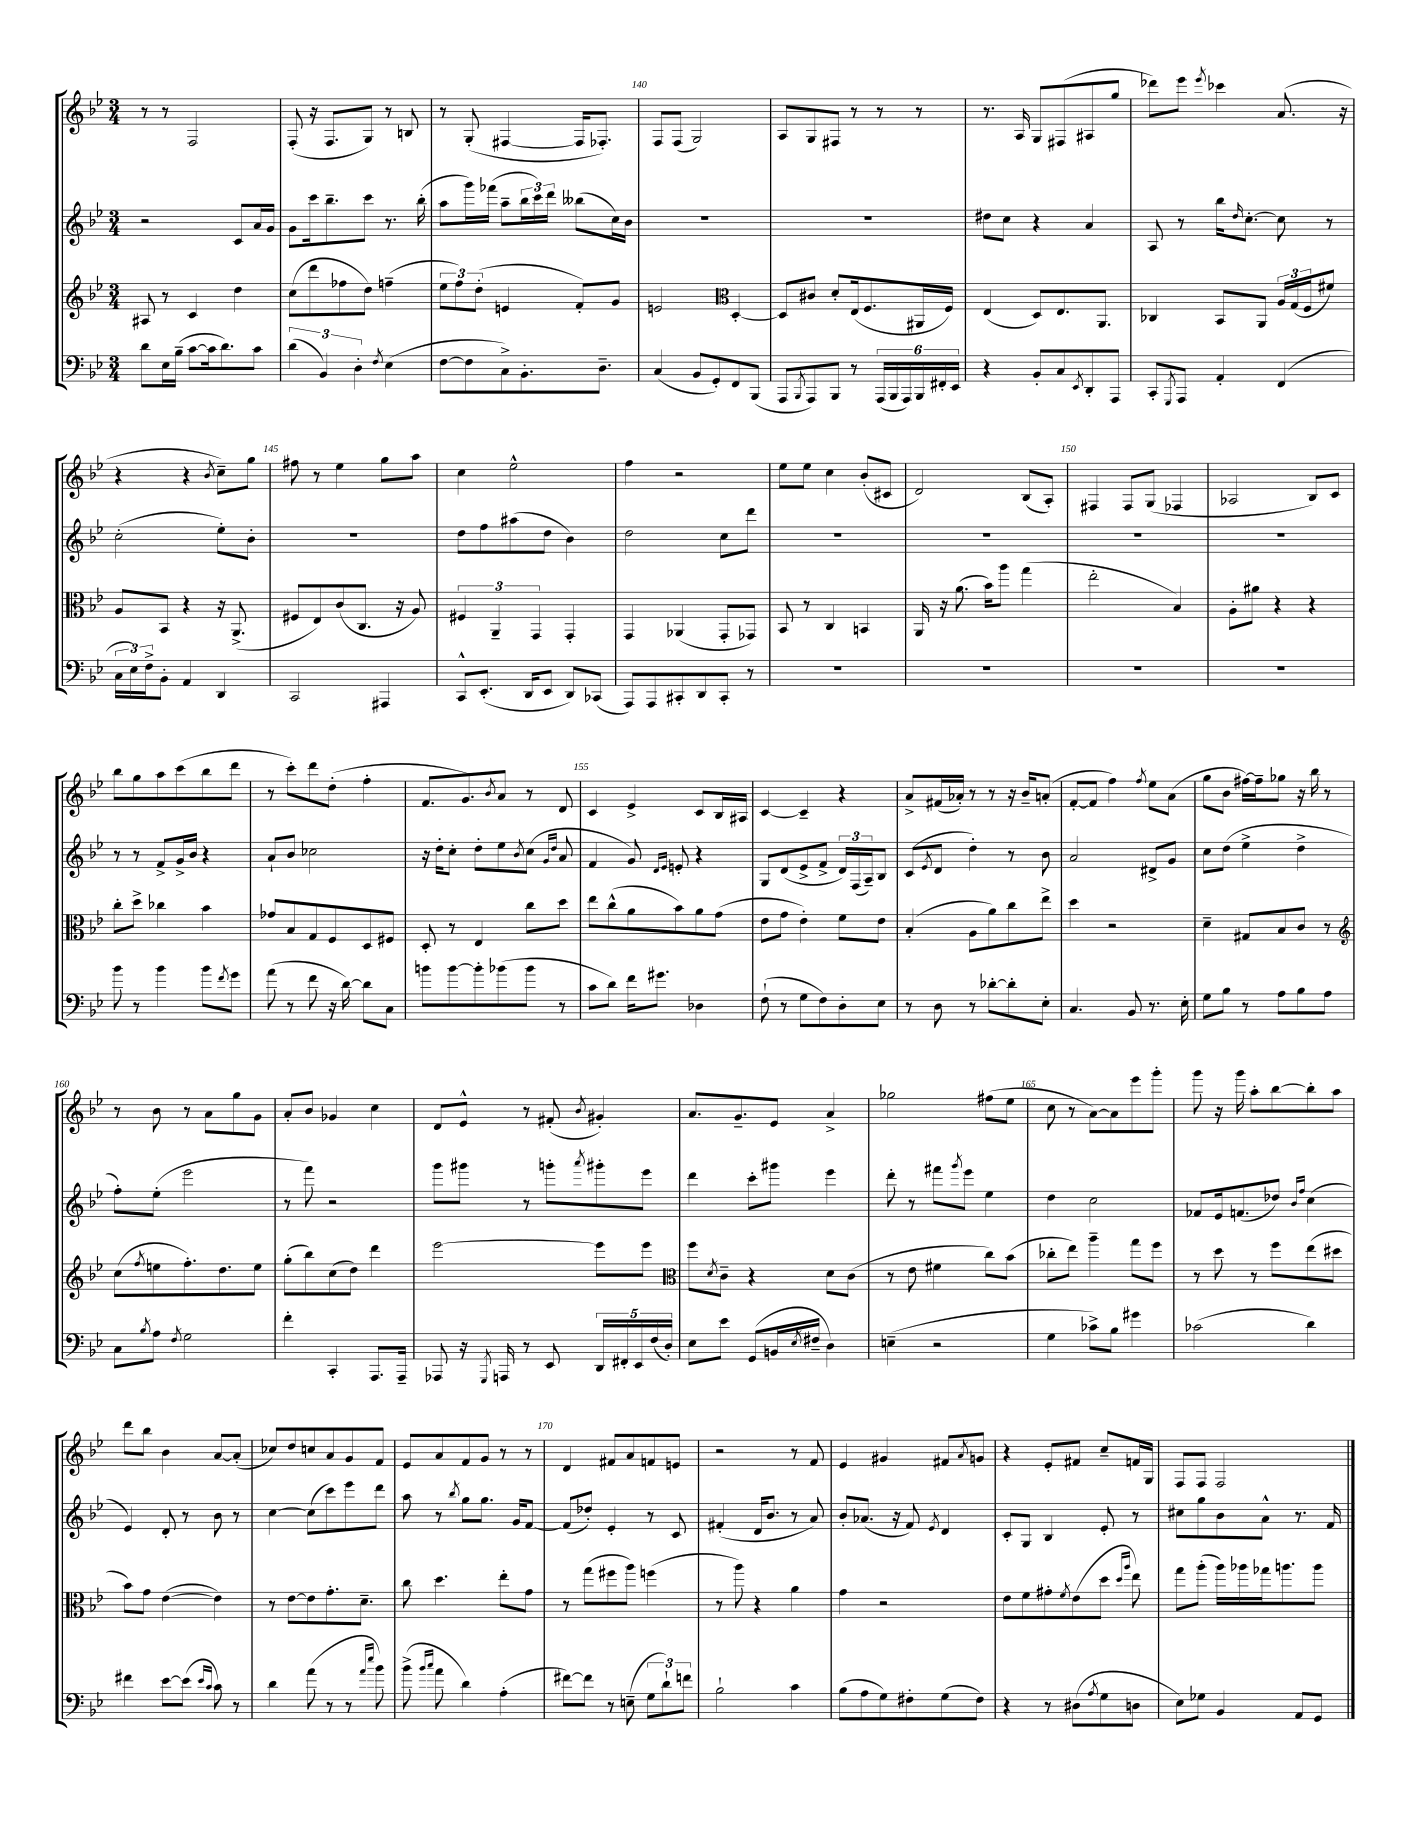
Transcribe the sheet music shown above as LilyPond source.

<<
\new StaffGroup <<
\new Staff = "s0" {
    \clef treble \key bes \major \numericTimeSignature \time 3/4
    r8 r8 f2 |
    f8-.( r16 f8. g8) r8 b8 |
    r8 g8-.( fis4~ fis16 fes8.-.) |
    f8 f8( g2) |
    a8 g8 fis8 r8 r8 r8 |
    r8. a16 g8 fis8( ais8 g''8 |
    des'''8) ees'''8 \acciaccatura { ees'''8 } ces'''4 a'8.( r16 |
    r4 r4 \acciaccatura { bes'8 } c''8--) g''8 |
    fis''8 r8 ees''4 g''8 a''8 |
    c''4 ees''2-^ |
    f''4 r2 |
    ees''8 ees''8 c''4 bes'8-.( cis'8 |
    d'2) bes8( a8-.) |
    fis4 fis8 g8( fes4 |
    aes2 bes8) c'8 |
    bes''8 g''8 a''8 c'''8( bes''8 d'''8 |
    r8 c'''8-.) d'''8 d''8-.( f''4-. |
    f'8. g'8.) \acciaccatura { bes'8 } a'8 r8 d'8 |
    c'4 ees'4-> c'8 bes16 ais16 |
    c'4~ c'4-- r4 |
    a'8-> fis'16( aes'16-.) r8 r8 r16 bes'16-- a'8-.( |
    f'8~-. f'8 f''4) \acciaccatura { f''8 } ees''8 a'8( |
    g''8 bes'8 fis''16~) fis''16-- ges''8 r16 bes''16 r8 |
    r8 bes'8 r8 a'8 g''8 g'8 |
    a'8-. bes'8 ges'4 c''4 |
    d'8 ees'8-^ r8 fis'8-.( \acciaccatura { bes'8 } gis'4-.) |
    a'8. g'8.-- ees'8 a'4-> |
    ges''2 fis''8( ees''8 |
    c''8 r8 a'8~) a'8 ees'''8 g'''8-. |
    g'''8 r16 g'''16 a''8-. bes''8~ bes''8-. a''8 |
    d'''8 bes''8 bes'4 a'8~ a'8-.( |
    ces''8) d''8 c''8 a'8 g'8 f'8 |
    ees'8 a'8 f'8 g'8 r8 r8 |
    d'4 fis'8 a'8 f'8 e'8 |
    r2 r8 f'8 |
    ees'4 gis'4 fis'8 \acciaccatura { a'8 } g'8 |
    r4 ees'8-. fis'8 c''8-- f'16 g16 |
    f8 f8 f2 \bar "|." |
}
\new Staff = "s1" {
    \clef treble \key bes \major \numericTimeSignature \time 3/4
    r2 c'8 a'16 g'16 |
    g'8 c'''16 bes''8.-- c'''8 r8. bes''16-.( |
    a''8 g'''16) fes'''16( a''8-- \tuplet 3/2 { bes''16 c'''16) d'''16 } beses''8( c''16) bes'16 |
    R2. |
    R2. |
    dis''8 c''8 r4 a'4 |
    a8 r8 bes''16 \grace { d''16 } c''8.~-. c''8 r8 |
    c''2-.( ees''8-.) bes'8-. |
    R2. |
    d''8 f''8 ais''8( d''8 bes'4) |
    d''2 c''8 d'''8 |
    R2. |
    R2. |
    R2. |
    R2. |
    r8 r8 f'8-> g'16-> bes'16 r4 |
    a'8-! bes'8 ces''2 |
    r16 d''16-. c''8-. d''8-. ees''8 \acciaccatura { bes'8 } c''8( \grace { g'16 d''16 } a'8 |
    f'4 g'8) \grace { d'16 ees'16 } e'8-. r4 |
    g8 d'8( ees'8-> f'8-> \tuplet 3/2 { d'16) f16( a16--) } bes8 |
    c'8( \acciaccatura { ees'8 } d'8 d''4-.) r8 bes'8 |
    a'2 dis'8-> g'8 |
    c''8 d''8( ees''4-> d''4-> |
    f''8-.) ees''8-.( ees'''2 |
    r8 f'''8) r2 |
    g'''8 gis'''8 r8 g'''8-. \acciaccatura { a'''8 } gis'''8-. ees'''8 |
    d'''4 c'''8-. gis'''8 ees'''4 |
    d'''8-. r8 fis'''8 \acciaccatura { g'''8 } ees'''8 ees''4 |
    d''4 c''2 |
    fes'8 ees'16 f'8.( des''8) \grace { bes'16 f''16 } c''4( |
    ees'4) d'8-. r8 bes'8 r8 |
    c''4~ c''8( c'''8) ees'''8 d'''8 |
    a''8 r8 \acciaccatura { bes''8 } g''8 g''8. g'16 f'8~ |
    f'8( des''8-.) ees'4-. r8 c'8 |
    fis'4-.( d'16 bes'8. r8 a'8) |
    bes'8-. aes'8.( r16 f'8) \acciaccatura { ees'8 } d'4 |
    c'8-. g8 bes4 ees'8-. r8 |
    cis''8 g''8 bes'8 a'8-^ r8. f'16 \bar "|." |
}
\new Staff = "s2" {
    \clef treble \key bes \major \numericTimeSignature \time 3/4
    ais8 r8 c'4 d''4 |
    c''8( d'''8 fes''8 d''8) f''4--( |
    \tuplet 3/2 { ees''8 f''8) d''8-.( } e'4 f'8-.) g'8 |
    e'2 \clef alto d4~-. |
    d8 cis'8 d'8-. ees16( f8. ais,16 f16) |
    ees4( d8) ees8. a,8. |
    ces4 bes,8 a,8 \tuplet 3/2 { a16 g16( f16 } fis'8) |
    a8 bes,8 r4 r16 a,8.->( |
    fis8 ees8) c'8( c8. r16 a8) |
    \tuplet 3/2 { fis4 a,4-- g,4 } g,4-. |
    g,4 aes,4( g,8-. ges,8) |
    bes,8 r8 c4 b,4 |
    a,16 r16 a'8.( bes'16) a''8 g''4( |
    ees''2-. bes4) |
    a8-. ais'8 r4 r4 |
    c''8-. d''8-> ces''4 bes'4 |
    ges'8 bes8 g8 f8 d8 fis8 |
    d8-. r8 ees4 c''8 d''8 |
    ees''8 c''8-^( a'8 bes'8) a'8 g'8( |
    ees'8 g'8 ees'4-.) f'8 ees'8 |
    bes4-.( a8 a'8) c''8 ees''8-> |
    d''4 r2 |
    d'4-- gis8 bes8 c'8 r8 |
    \clef treble c''8( \acciaccatura { f''8 } e''8 f''8.-.) d''8. e''8 |
    g''8-.( bes''8) c''8( d''8) d'''4 |
    ees'''2~ ees'''8 ees'''8 |
    \clef alto f''8 \acciaccatura { d'8 } c'8-- r4 d'8 c'8( |
    r8 ees'8 fis'4 c''8) bes'8( |
    ces''8-. ees''8) a''4-- g''8 f''8 |
    r8 d''8 r8 f''8 ees''8( dis''8 |
    bes'8) g'8 ees'4~( ees'4) |
    r8 ees'8~ ees'8 g'8.-. d'8.-- |
    c''8 d''4. ees''8-. g'8 |
    r8 g''8( fis''8 a''8) f''4( |
    r8 a''8) r4 a'4 |
    g'4 r2 |
    ees'8 f'8 gis'8-. \acciaccatura { f'8 } ees'8( d''8 \grace { d''16 a''16 } ees''8) |
    g''8 a''8-.( a''16) aes''16 ges''16 a''8. a''8 \bar "|." |
}
\new Staff = "s3" {
    \clef bass \key bes \major \numericTimeSignature \time 3/4
    d'8 ees16 bes16--( c'8~ c'16 d'8.) c'8 |
    \tuplet 3/2 { d'4( bes,4) d4-. } \acciaccatura { f8 } ees4( |
    f8~ f8 c8->) bes,8.-. d8.-- |
    c4( bes,8 g,8-.) f,8 bes,,8( |
    a,,8 \acciaccatura { bes,,8 } a,,8) bes,,8 r8 \tuplet 6/4 { a,,16( bes,,16 a,,16) bes,,16 fis,16-. ees,16 } |
    r4 bes,8-. c8 \acciaccatura { ees,8 } d,8-. a,,8 |
    c,8-. \acciaccatura { g,,8 } a,,8 a,4-. f,4( |
    \tuplet 3/2 { c16 ees16) f16-> } bes,8-. a,4 d,4 |
    c,2 ais,,4 |
    c,8-^ ees,8.-.( d,16 ees,8 d,8) ces,8( |
    a,,8) a,,8 cis,8-. d,8 cis,8-. r8 |
    R2. |
    R2. |
    R2. |
    R2. |
    bes'8 r8 bes'4 bes'8 \acciaccatura { f'8 } g'8 |
    a'8( r8 f'8 r16 d'16~) d'8 c8 |
    b'8 b'8~ b'8-. bes'8( bes'8 r8 |
    c'8 d'8) f'16 gis'8. des4 |
    f8-!( r8 g8 f8) d8-. ees8 |
    r8 d8 r8 des'8~-. des'8-. ees8-. |
    c4. bes,8 r8. ees16-. |
    g8 bes8 r8 a8 bes8 a8 |
    c8 \acciaccatura { bes8 } a8 \acciaccatura { f8 } g2 |
    f'4-. c,4-. a,,8. a,,16-- |
    aes,,8 r16 \acciaccatura { g,,8 } a,,16 r8 ees,8 \tuplet 5/4 { d,16 fis,16-. ees,16 f16( d16-.) } |
    ees8 ees'8 g,8( b,16 \acciaccatura { ees8 } fis16-- d4) |
    e4--( r2 |
    g4 ces'8->) bes8 gis'4 |
    ces'2( d'4) |
    fis'4 ees'8~ ees'8( \grace { ees'16 c'16 } c'8) r8 |
    d'4 a'8( r8 r8 \grace { a'16 ees''16 } bes'8) |
    bes'8->( \grace { bes'16 c''16 } a'8 d'4) a4-.( |
    fis'8~) fis'8 r8 e8--( \tuplet 3/2 { g8 d'8-!) f'8 } |
    bes2-! c'4 |
    bes8( a8 g8) fis8-. g8( fis8) |
    r4 r8 dis8( \acciaccatura { a8 } g8 d8 |
    ees8) ges8 bes,4 a,8 g,8 \bar "|." |
}
>>
>>
\layout { \context { \Score currentBarNumber = #137 \override BarNumber.break-visibility = ##(#f #t #t) barNumberVisibility = #(every-nth-bar-number-visible 5) } }
